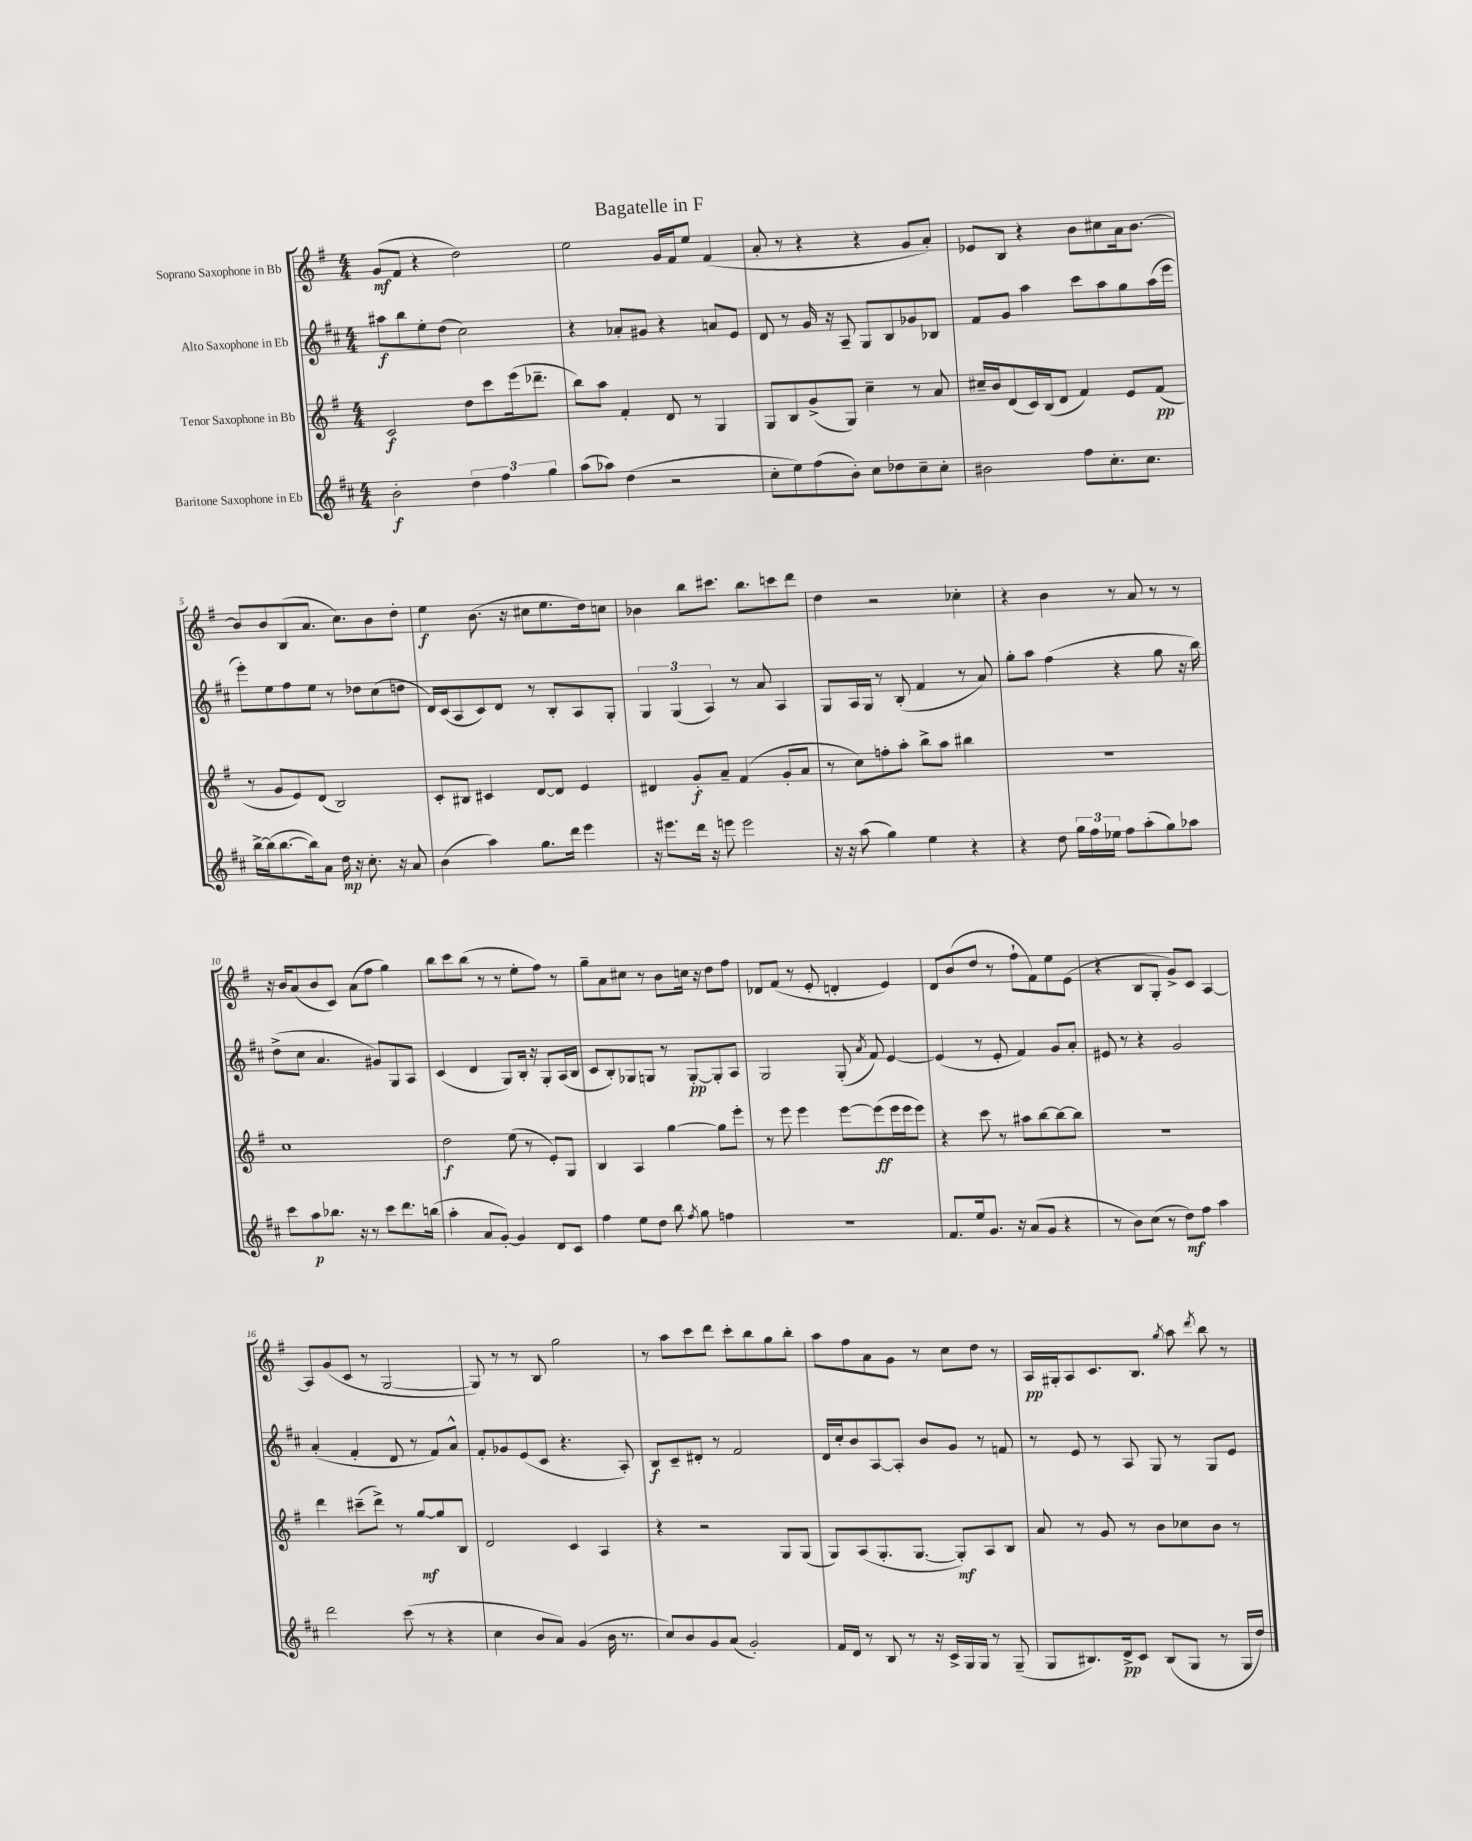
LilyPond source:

\header { title = "Bagatelle in F" }
<<
\new StaffGroup <<
\new Staff = "s0" \with { instrumentName = "Soprano Saxophone in Bb" } {
    \clef treble \key g \major \numericTimeSignature \time 4/4
    \autoBeamOff g'8[\mf( fis'8] r4 d''2) |
    e''2 g'16[ fis'16 e''8] fis'4( |
    a'8-. r8 r4 r4 g'8[ a'8]-.) |
    ees'8[ b8] r4 b'8[ cis''8 a'16 b'8.]~ |
    b'8[ b'8 b8( a'8.] c''8.[) b'8 d''8]-. |
    e''4\f b'8.( r16 cis''8[ e''8. d''16) c''8] |
    bes'4 b''8[ cis'''8.] b''8.[ c'''8 d'''8] |
    d''4 r2 ces''4-. |
    r4 b'4 r8 a'8 r8 r8 |
    r16 b'16[ a'8( b'8 c'8]) a'8[( fis''8] g''4) |
    b''8[ c'''8 b''8]( r8 r8 e''8[-. fis''8]) r8 |
    g''8[-- a'8 cis''8] r8 b'8[ c''16] r16 d''8[ fis''8] |
    des'8[ fis'8]( r8 e'8-. d'4-. e'4) |
    d'8[ b'8( d''8] r8 fis''8[-! fis'8) e''8 e'8]( |
    r4 b8[ g8]-. g'8[->) c'8] a4~ |
    a8[ g'8( c'8] r8 g2~ |
    g8) r8 r8 b8 g''2 |
    r8 a''8[ c'''8 d'''8] c'''8[-. b''8 g''8 b''8]-. |
    a''8[ fis''8 a'8 g'8] r8 c''8[ d''8] r8 |
    a16[\pp gis16-. a8 c'8. b8.] \acciaccatura { g''8 } a''8 \acciaccatura { d'''8 } b''8 r8 \bar "|." |
}
\new Staff = "s1" \with { instrumentName = "Alto Saxophone in Eb" } {
    \clef treble \key d \major \numericTimeSignature \time 4/4
    \autoBeamOff ais''8[\f b''8 e''8-. d''8]( cis''2) |
    r4 aes'8[-. gis'8] r4 a'8[ e'8] |
    d'8 r8 g'16 r16 a8-- g8[ b8 ges'8 bes8] |
    fis'8[ g'8] a''4 cis'''8[ a''8 g''8 a''16( e'''16] |
    e'''8[-.) e''8 fis''8 e''8] r8 des''8[ cis''8( d''8] |
    d'16[) cis'16( a8 cis'8) d'8] r8 b8[-. a8 g8]-. |
    \tuplet 3/2 { g4 g4( a4) } r8 a'8 a4 |
    g8[ a16 g16] r8 b8-.( fis'4 r8 a'8) |
    g''8[-. a''8] fis''4( r4 g''8 r16 b''16) |
    d''8[->( cis''8] a'4. gis'8[) g8 a8] |
    cis'4( d'4 g8[) b16]-. r16 g8[-. a16( b16] |
    cis'8[ b8-.) ges8 g8] r8 g8[~-.\pp g8-. a8] |
    g2 g8-.( \acciaccatura { a'8 } fis'8) e'4~ |
    e'4( r8 e'8-. fis'4) g'8[ a'8]-. |
    eis'8 r8 r4 g'2 |
    a'4-.( fis'4-. d'8 r8 fis'8[) a'8]-^ |
    fis'8[-. ges'8 e'8( cis'8] r4. a8-.) |
    b8[\f cis'8-- dis'8]-. r8 fis'2 |
    d'16[ cis''16-. b'8 a8~ a8]-. b'8[ g'8] r8 f'8 |
    r8 e'8 r8 a8 g8 r8 g8[ e'8] \bar "|." |
}
\new Staff = "s2" \with { instrumentName = "Tenor Saxophone in Bb" } {
    \clef treble \key g \major \numericTimeSignature \time 4/4
    \autoBeamOff c'2\f d''8[ c'''8 e'''16( des'''8.]-- |
    b''8[) a''8] fis'4-. d'8 r8 g4 |
    g8[ b8 g'8->( g8]) c''4-- r8 a'8 |
    cis''16[-- b'16 d'8( c'16) b16( d'8] fis'4) e'8[ fis'8]\pp( |
    r8 g'8[ e'8) d'8]( b2) |
    c'8[-. bis8] cis'4 d'8[~ d'8] e'4 |
    dis'4 g'8[-.\f a'8]-- fis'4( g'8[-. a'8] |
    r8 c''8[) f''8-. a''8]-. b''8[-> a''8] bis''4 |
    R1 |
    c''1 |
    d''2\f e''8( r8 e'8[-.) g8] |
    b4 a4 g''4~ g''8[ e'''8]-. |
    r8 e'''8 e'''4 e'''8[~ e'''8\ff( e'''16 e'''16 e'''8]) |
    r4 c'''8 r8 ais''8[ b''8~ b''8~ b''8] |
    R1 |
    d'''4 cis'''8[--( d'''8]->) r8 g''8[~\mf g''8 b8] |
    d'2 c'4 a4 |
    r4 r2 g8[ g8]( |
    g8[) a8( g8.-. g8.]~ g8[-.\mf) a8 b8] |
    a'8 r8 g'8 r8 b'8[ ces''8 b'8] r8 \bar "|." |
}
\new Staff = "s3" \with { instrumentName = "Baritone Saxophone in Eb" } {
    \clef treble \key d \major \numericTimeSignature \time 4/4
    \autoBeamOff b'2-.\f \tuplet 3/2 { d''4 fis''4 g''4 } |
    a''8[( aes''8]) d''4( r2 |
    cis''8[-. e''8) fis''8( b'8]-.) cis''8[ des''8 cis''8-- cis''8]-. |
    bis'2 fis''8[ cis''8.-. cis''8.] |
    b''16[~-> b''16( b''8.~ b''16) a'8] d''16\mp r16 cis''8.-. r16 a'8 |
    b'4( a''4) g''8.[ d'''16] e'''4 |
    r16 eis'''8.[ d'''16] r16 e'''8 e'''2 |
    r16 r16 a''8( g''4) e''4 r4 |
    r4 d''8 \tuplet 3/2 { g''16[ fis''16 ees''16] } fis''8[ a''8-.( g''8) aes''8] |
    cis'''8[ a''8\p bes''8.] r16 r8 cis'''8[ d'''8. b''16]( |
    a''4-. a'8[ g'8]~-.) g'4 d'8[ cis'8] |
    fis''4 e''8[ d''8] b''8 \acciaccatura { fis''8 } g''8 f''4 |
    R1 |
    fis'8.[ e''16 g'8.] r16 a'8[( g'8] r4 |
    r8 b'8[) cis''8]( r8 d''8[\mf) fis''8] a''4 |
    d'''2 cis'''8( r8 r4 |
    cis''4 b'8[ a'8]) g'4( b'16 r8. |
    cis''8[) b'8 g'8 a'8]( g'2-.) |
    fis'16[ d'16] r8 b8 r8 r16 cis'16[-> g16 g16] r8 g8--( |
    g8[ bis8.) d'16->\pp cis'8] bis8[( g8] r8 g16[ d''16]) \bar "|." |
}
>>
>>
